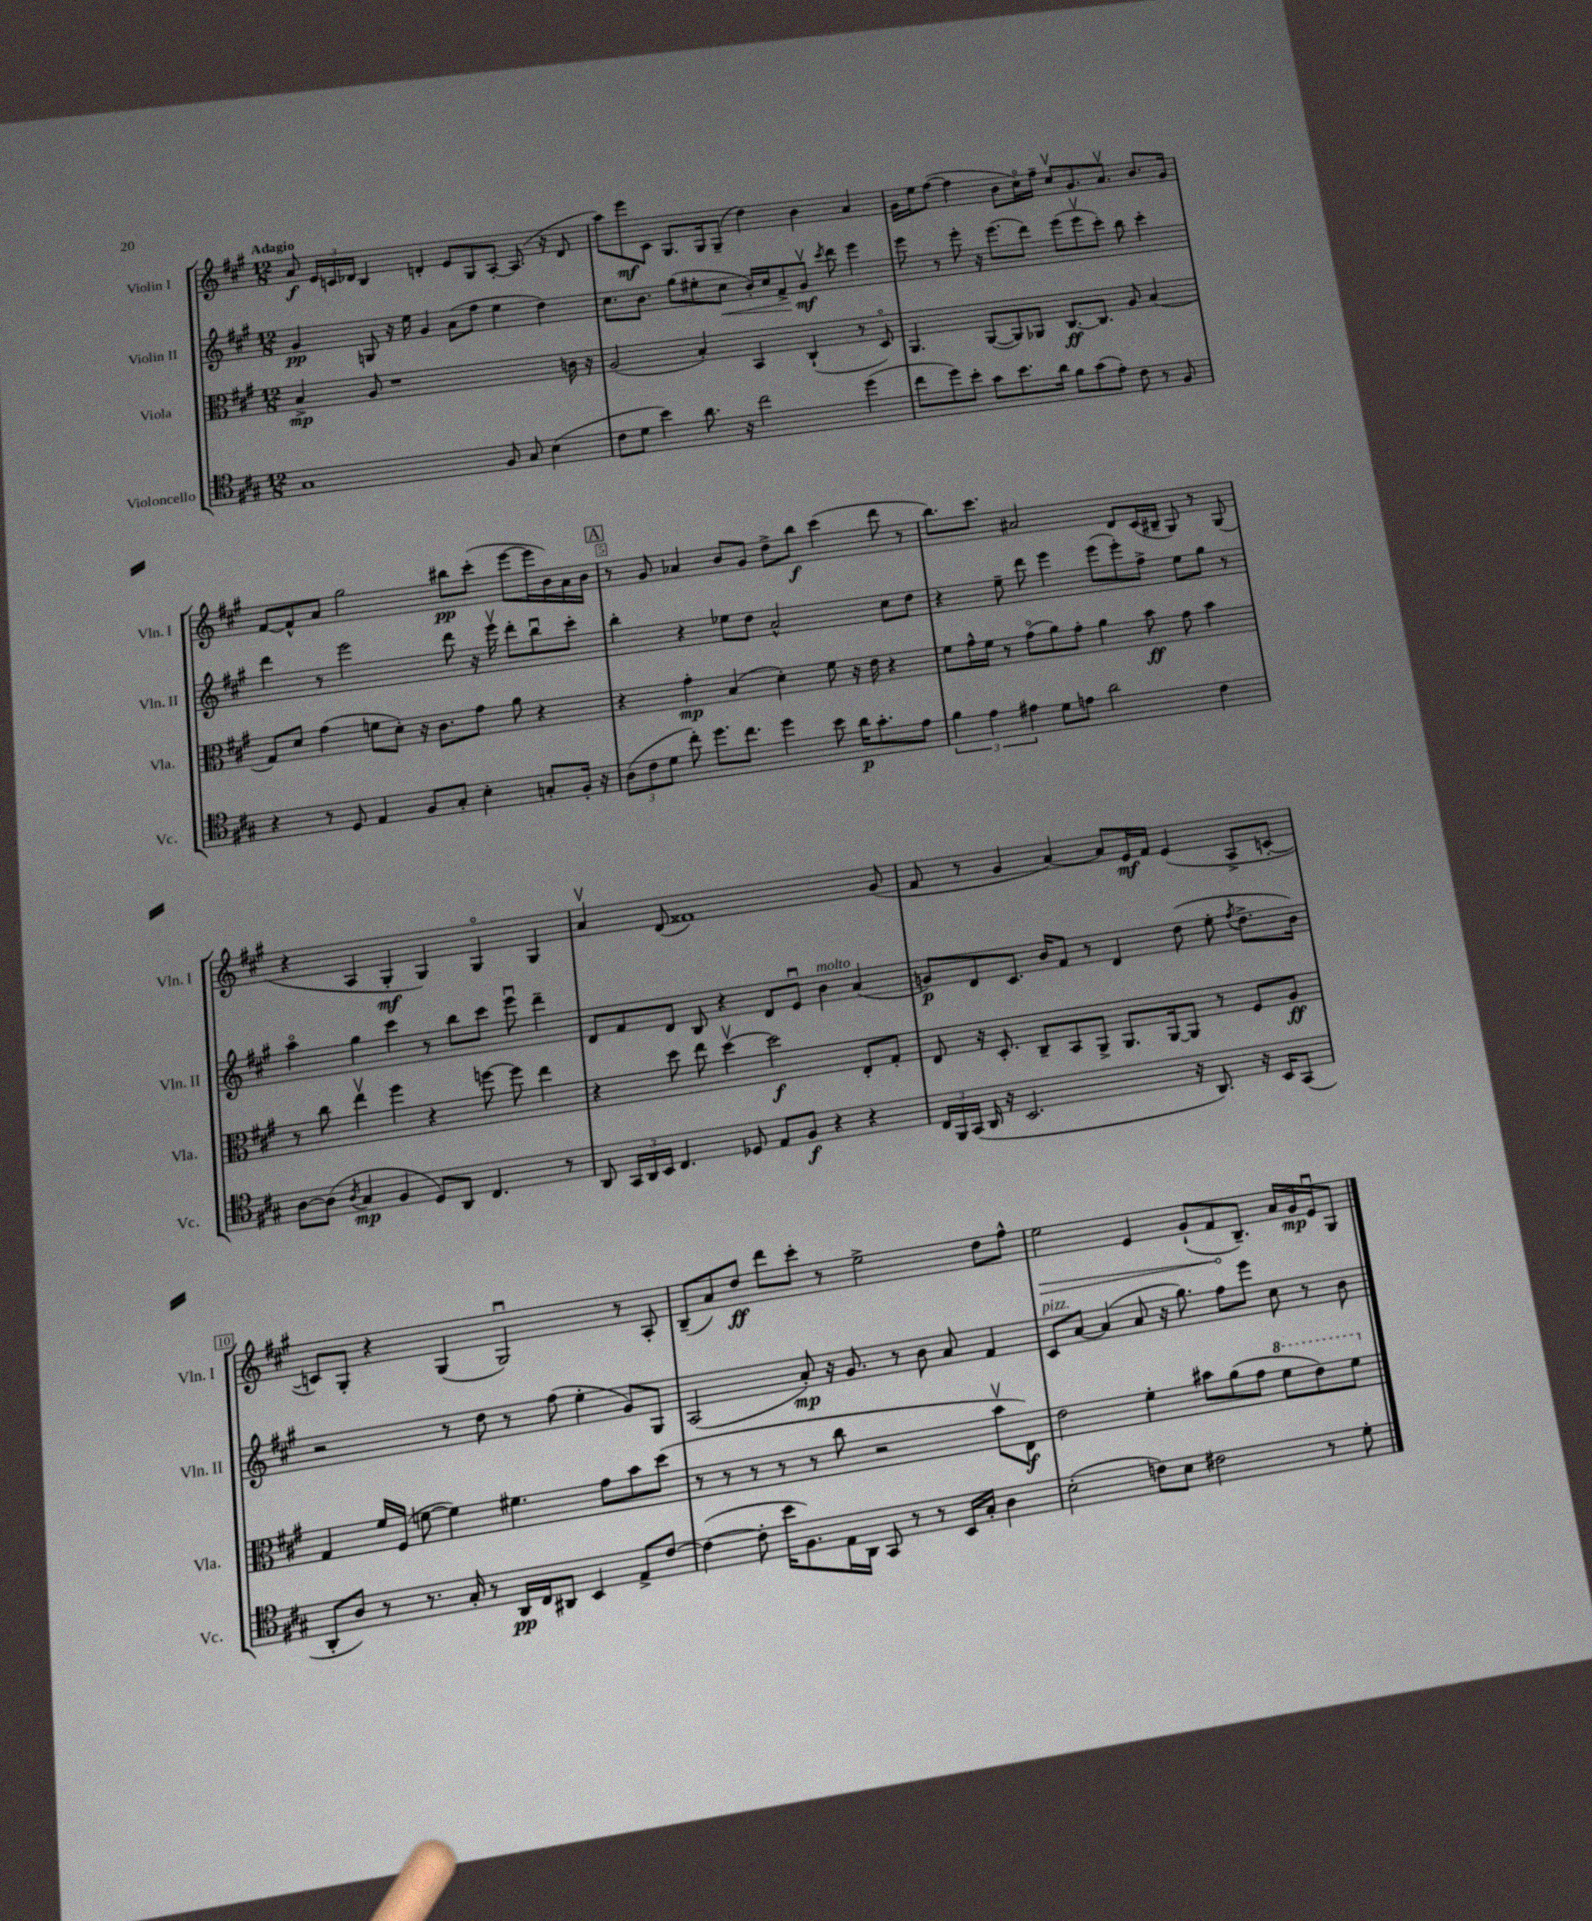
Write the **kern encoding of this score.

**kern	**kern	**kern	**kern
*staff4	*staff3	*staff2	*staff1
*clefC4	*clefC3	*clefG2	*clefG2
*k[f#c#g#]	*k[f#c#g#]	*k[f#c#g#]	*k[f#c#g#]
*M12/8	*M12/8	*M12/8	*M12/8
1G#	4B^	4g#	8a
.	.	.	24e
.	.	.	24c
.	.	.	24d-
.	8A	8G	4B
.	1r	16r	.
.	.	16ee	.
.	.	4g#	4d'
.	.	(8a	8e
.	.	8ff#	8G#
8F#	.	4ee	[8A'
8G#	.	.	(8.A]
(4B	.	4dd)	.
.	.	.	16r
.	16c	.	8d
.	16r	.	.
=	=	=	=
8c#	(2A	8.cc#	8aa)
8d	.	.	8eee
.	.	8.b	.
4b)	.	.	8c#
.	.	(8gg#	8.G#
8.a	4B')	8ee#'	.
.	.	.	16G#
.	.	8cc#	(8G#~
16r	.	.	.
2cc#	4BB	16b')	4dd)
.	.	16cc#	.
.	.	8f#^	.
.	(4C#`	8g#v	4b
.	.	8qccc#	.
.	.	8ddd	.
(4dd	8r	4eee	4a
.	8Do)	.	.
=	=	=	=
8cc#	4.AA	8eee	16g#
.	.	.	16ee
8dd)	.	8r	([8ff#
8b'	.	8eee'	4ff#]
8g#	([8AA	16r	.
.	.	(8.eee	.
8.b	8AA])	.	8b
.	8AA-	8ddd)	16cc#o)
16a	.	.	16ff#~
8f#	[8.C#	(8eee	8cc#v
(8g#	.	8eeev	8.g#
.	8.C#]	.	.
8e')	.	8ccc#')	.
.	.	.	8.av
8c#	8A	8bb	.
8r	(4B	4ccc#'	8.b
8F#	.	.	.
.	.	.	16g#
=	=	=	=
4r	8G#)	4ddd	[8f#
.	8d	.	8f#^^]
8r	(4g#	8r	8a
8D	.	2eee	2gg#
4E	8f	.	.
.	8d')	.	.
8F#	16r	.	.
.	8.c#	.	.
8G#'	.	8ddd	8bb#
4B'	8g#	16r	(8ccc#'
.	.	16eeev	.
.	8a	8ddd'	[8eee
8G'	4r	8bbu	16eee]
.	.	.	16b)
16F#'	.	8ccc#'	16a
16r	.	.	16b
=	=	=	=
(12A	4r	4bb'	8r
12c#	.	.	.
.	.	.	8g#
12d	.	.	.
8cc#')	4g#'	4r	4a-
8.dd	.	.	.
.	(4B	8ee-	8b
8.cc#	.	.	.
.	.	8dd	8g#
4dd	4d')	2a^^	8dd^
.	.	.	8bb
8b	8f#	.	(4ccc#
16a	16r	.	.
8.g#'	16e	.	.
.	4r	8cc#	8ddd
8e	.	8dd	8r
=	=	=	=
6f#	8f#	4r	8.bb)
.	16g#^^	.	.
6e	.	.	.
.	16f#	.	8.ccc#
.	8r	8ee~	.
6e#	.	.	.
.	(8g#o	8ddd	2a#
8d	8a)	4eee	.
8e	8g#'	.	.
2a	4a	(8eee	.
.	.	8eee')	8d
.	8b	8ff#^	(16c#
.	.	.	16B#~
.	8g#	8ee	8G#)
4c#	4b	8gg#	8r
.	.	8r	(8G#
=	=	=	=
[8A	8r	4aao	4r
(8A]	8cc#	.	.
8qA	.	.	.
4G#	4eev	4gg#	4A
4F#	4ff#	4ccc#	4G#'
8D)	4r	8r	4G#)
8AA	.	8bb	.
4.C#	[8ff	8ccc#	4G#o
.	8ff]	8eeeu	.
.	4ee	4ddd~	4G#
8r	.	.	.
=	=	=	=
8AA	4r	8d	4av
24GG#	.	8f#	.
24AA	.	.	.
24BB	.	.	.
4.C#	8dd	8d	(8d
.	8ee	8B	1f##)
.	[4ddv	4r	.
8D-	.	.	.
8E	2dd]	8d	.
8F#	.	8eu	.
4r	.	4b	.
4r	8E'	(4a	.
.	8G#'	.	(8g#
=	=	=	=
24C#	8E	8g)	8f#
24FF#	.	.	.
(24GG#	.	.	.
16AA	16r	8d	8r
16r	8.D'	.	.
2.BB	.	8.c#	4g#
.	8C#~	.	.
.	.	16b	.
.	8BB	8f#	[4a)
.	8AA^	8r	.
.	8.AA	4d	8a]
.	.	.	16e
.	[16AA	.	16f#
16r	8AA]	(8dd	(4e
8.AA)	.	.	.
.	8r	8ee'	.
.	.	8qff#	.
16r	8F#	8.dd^	8A^
16BB	.	.	.
(8GG#	8A	.	[8c'
.	.	16b)	.
=	=	=	=
8AA'	4G#	2r	8c])
8A)	.	.	8G#'
8r	16f#	.	4r
.	(16F#	.	.
8.r	[8f	.	.
.	4f])	8r	(4G#
16G#'	.	.	.
8r	.	8dd	.
16AA	4.f#	8r	2G#u)
16C#	.	.	.
8AA#	.	(8ff#	.
4BB	.	4ee'	.
.	8g#	.	.
8E^	8b	8g#)	8r
[8c#	(8dd	8G#	8A'
=	=	=	=
(4c#_	8r	(2A	(8B~
.	8r	.	8a)
8c#']	8r	.	8dd
16b	8r	.	8ddd
8.F#)	.	.	.
.	8r	8a')	8ccc#'
16E	8cc#	16r	8r
16AA	.	8.g#	.
8GG#	2r	.	2ee^
8r	.	8r	.
8r	.	8b	.
16BB	.	8a	.
16G#'	.	.	.
4A	8bv	4f#	8dd
.	8E)	.	8ff#^^
=	=	=	=
(2B'	2e	8c#	2ee
.	.	[8a	.
.	.	(4a]	.
8c)	4f#'	8a	4e
8B	.	16r	.
.	.	8.gg#)	.
2c#	8b#	.	(8g#`
.	(8a	8ff#	8f#
.	8g#	8eee	8.B~)
.	8ff#	8cc#	.
.	.	.	16a
8r	8ee)	8r	16g#
.	.	.	16eu
8d'	8ff#	8b	8G#
==	==	==	==
*-	*-	*-	*-
